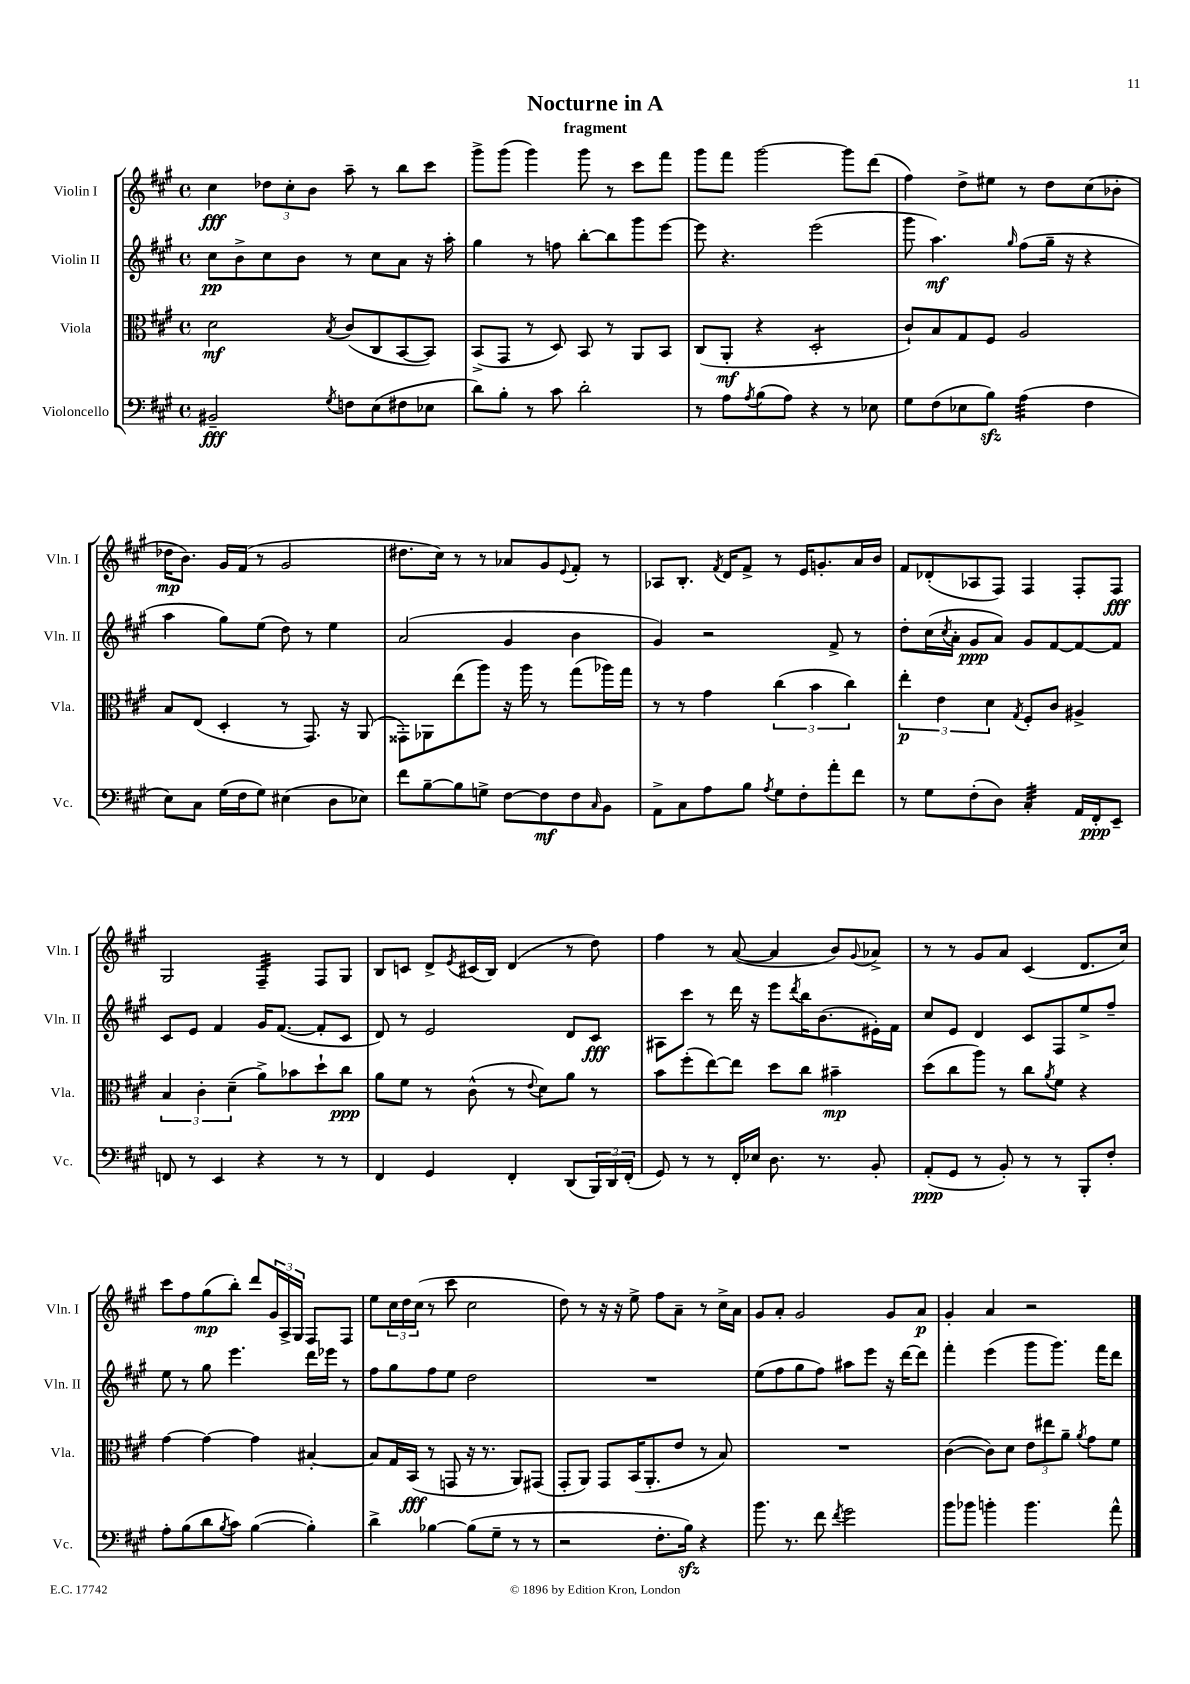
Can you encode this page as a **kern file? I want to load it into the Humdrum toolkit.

**kern	**kern	**kern	**kern
*staff4	*staff3	*staff2	*staff1
*clefF4	*clefC3	*clefG2	*clefG2
*k[f#c#g#]	*k[f#c#g#]	*k[f#c#g#]	*k[f#c#g#]
*M4/4	*M4/4	*M4/4	*M4/4
*met(c)	*met(c)	*met(c)	*met(c)
2BB#~/	2d\	8cc#\L	4cc#\
.	.	8b^\	.
.	.	8cc#\	12dd-\L
.	.	.	12cc#'\
.	.	8b\J	.
.	.	.	12b\J
8qG#/	8qB/	.	.
8F\L	(8c#/L	8r	8aa~\
(8E\	8C#/	8cc#\L	8r
8F#\	[8BB/	8a\J	8bb\L
8E-\J	8BB/]J)	16r	8ccc#\J
.	.	16aa'\	.
=	=	=	=
8d\L)	(8BB^/L	4gg#\	8ggg#^\L
8B'\J	8GG#/J	.	(8ggg#\J
8r	8r	8r	4ggg#\)
8c#\	8D/)	8ff\	.
2d'\	8BB/	[8bb'\L	8ggg#\
.	8r	8bb\]	8r
.	8AA/L	8ggg#\	8ccc#\L
.	8BB/J	[8eee\J	8fff#\J
=	=	=	=
8r	(8C#/L	8eee\]	8ggg#\L
8A\L	8AA'/J	4.r	8fff#\J
8qA/	.	.	.
(8B\	4r	.	[2ggg#\
8A\J)	.	.	.
4r	2D'/	(2eee\	.
8r	.	.	8ggg#\]L
8E-\	.	.	(8ddd\J
=	=	=	=
8G#\L	8c#`/L)	8ggg#\	4ff#\)
(8F#\	8B/	4.aa\)	.
8E-\	8G#/	.	8dd^\L
8B\J)	8F#/J	.	8ee#\J
.	.	16qqgg#/	.
(4A\	2A/	(8ff#\L	8r
.	.	16gg#~\Jk	8dd\L
.	.	16r	.
4F#\	.	4r	(8cc#\
.	.	.	8b-'\J
=	=	=	=
8E\L)	8B/L	4aa\	16dd-\LK
.	.	.	8.b\J)
8C#\J	(8E/J	.	.
(16G#\LL	4D'/	8gg#\L)	16g#/LL
16F#\J	.	.	(16f#/JJ
8G#\J)	.	(8ee\J	8r
(4E#\	8r	8dd\)	2g#/
.	8.GG#/)	8r	.
8D\L	.	4ee\	.
.	16r	.	.
8E-\J)	(8AA/	.	.
=	=	=	=
8f#\L	8GG##'\L)	(2a/	8.dd#\L
[8B~\	8AA-\	.	.
.	.	.	16cc#\Jk)
8B\]	(8ee\	.	8r
8G^\J	8aa\J)	.	8r
[8F#\L	16r	4g#/	8a-/L
.	16aa\	.	.
8F#\]	8r	.	8g#/
.	.	.	8qqe/
8F#\	(8gg#\L	4b\	8f#'/J
16qqC#/	.	.	.
8BB\J	16aa-\L)	.	8r
.	16gg#\JJ	.	.
=	=	=	=
8AA^\L	8r	4g#/)	8A-/L
8C#\	8r	.	8.B'/J
8A\	4g#\	2r	.
.	.	.	8qf#/
.	.	.	16d/LK
8B\J	.	.	8f#^/J
8qA/	.	.	.
8G#\L	(6cc#\	.	8r
8F#'\	.	.	16e/LK
.	6b\	.	.
.	.	.	8.g'/
8a'\	.	8f#^/	.
.	6cc#\)	.	.
8f#\J	.	8r	16a/L
.	.	.	16b/JJ
=	=	=	=
8r	6ee'\	8dd'\L	8f#/L
8G#\L	.	(16cc#\L	(8d-'/
.	6e\	.	.
.	.	8qcc#/	.
.	.	16a'\JJ	.
(8F#'\	.	8g#/L	8A-/
.	6d\	.	.
8D\J)	.	8a/J)	8F#/J)
.	8qG#/	.	.
4C#'/	8F#'/L	8g#/L	4F#/
.	8c#/J	[8f#/	.
16AA/LL	4A#^/	8f#/_	8F#'/L
16FF#'/J	.	.	.
8EE~/J	.	8f#/]J	8F#/J
=	=	=	=
8FF/	6B/	8c#/L	2G#/
8r	.	8e/J	.
.	6c#'\	.	.
4EE/	.	4f#/	.
.	(6d~\	.	.
4r	8a^\L)	16g#/LK	4F#~/
.	.	([8.f#/J	.
.	8b-\	.	.
8r	8dd`\	8f#'/]L	8F#/L
8r	8cc#\J	8c#/J	8G#/J
=	=	=	=
4FF#/	8a\L	8d/)	8B/L
.	8f#\J	8r	8c/J
4GG#/	8r	2e/	8d^/L
.	.	.	8qe/
.	(8c#^^\	.	(16c#/L
.	.	.	16B/JJ)
4FF#'/	8r	.	(4d/
.	8qqe/	.	.
.	8d\L)	.	.
(8DD/L	8a\J	8d/L	8r
24BBB/L)	8r	8c#/J	8dd\)
24DD/	.	.	.
(24FF#'/JJ	.	.	.
=	=	=	=
8GG#/)	8b\L	8A#\L	4ff#\
8r	(8ff#'\	8ccc#\J	.
8r	[8ee\)	8r	8r
16FF#'/LL	8ee\]J	16ddd\	([8a/
16E-/JJ	.	16r	.
8.D\	8dd\L	8eee\L	4a/]
.	.	8qddd/	.
.	8cc#\J	16bb\K	.
8.r	.	(8.b\	.
.	4b#~\	.	8b/L)
.	.	.	8qqg#/
8BB'/	.	16e#'\L)	8a-^/J
.	.	16f#\JJ	.
=	=	=	=
(8AA'/L	(8dd\L	8cc#/L	8r
8GG#/J	8cc#\	8e/J	8r
8r	8aa\J)	4d/	8g#/L
8BB'/)	8r	.	8a/J
8r	8cc#\L	8c#/L	(4c#/
.	8qa/	.	.
8r	8f#\J	8F#/	.
8BBB'/L	4r	8ee^/	8.d/L
8F#'/J	.	8ff#~/J	.
.	.	.	16cc#/Jk)
=	=	=	=
8A'\L	[4g#\	8ee\	8ccc#\L
(8B\	.	8r	8ff#\
8d\	4g#\_	8gg#\	(8gg#\
8qB/	.	.	.
8c#\J)	.	4.eee\	8bb'\J)
([4B\	4g#\]	.	8ddd/L
.	.	.	24g#/L
.	.	.	24A^/
.	.	.	24G#/JJ
4B'\])	[4B#'/	16ddd\LL	8F#/L
.	.	16eee-\JJ	.
.	.	8r	8F#/J
=	=	=	=
4d^\	8B#/]L	8ff#\L	8ee\L
.	16G#/L	8gg#\	24cc#\L
.	.	.	24dd\
.	(16BB/JJ	.	.
.	.	.	(24cc#\JJ
[4B-\	8r	8ff#\	8r
.	8GG/	8ee\J	8ccc#\
(8B-\]L	16r	2dd\	2cc#\
.	8.r	.	.
8G#~\J	.	.	.
8r	8AA/L)	.	.
8r	(8GG#/J	.	.
=	=	=	=
2r	8GG#'/L	1r	8dd\)
.	8AA/J)	.	8r
.	8GG#/L	.	16r
.	.	.	16r
.	(16BB/K	.	8ee^\
.	8.AA'/	.	.
8.F#'\L	.	.	8ff#\L
.	8e/J	.	8a~\J
16B\Jk)	.	.	.
4r	8r	.	8r
.	8B/)	.	16cc#^\LL
.	.	.	16a\JJ
=	=	=	=
8.b\	1r	(8ee\L	8g#/L
.	.	8ff#\	8a'/J
8.r	.	.	.
.	.	8gg#\	2g#/
8f#\	.	8ff#\J)	.
8qf#/	.	.	.
2g#\	.	8aa#\L	.
.	.	8eee\J	.
.	.	16r	8g#/L
.	.	[16ddd\LK	.
.	.	8ddd\]J	8a/J
=	=	=	=
8b\L	([4c#\	4fff#'\	4g#'/
8b-\J	.	.	.
4b'\	8c#\]L)	(4eee\	4a/
.	8d\J	.	.
4.b\	12e\L	8ggg#\L	2r
.	12ee#\	.	.
.	.	8.ggg#\J)	.
.	12a~\J	.	.
.	8qa/	.	.
.	8g#\L	.	.
.	.	16fff#\LK	.
8a^^\	8f#\J	8ddd\J	.
==	==	==	==
*-	*-	*-	*-
